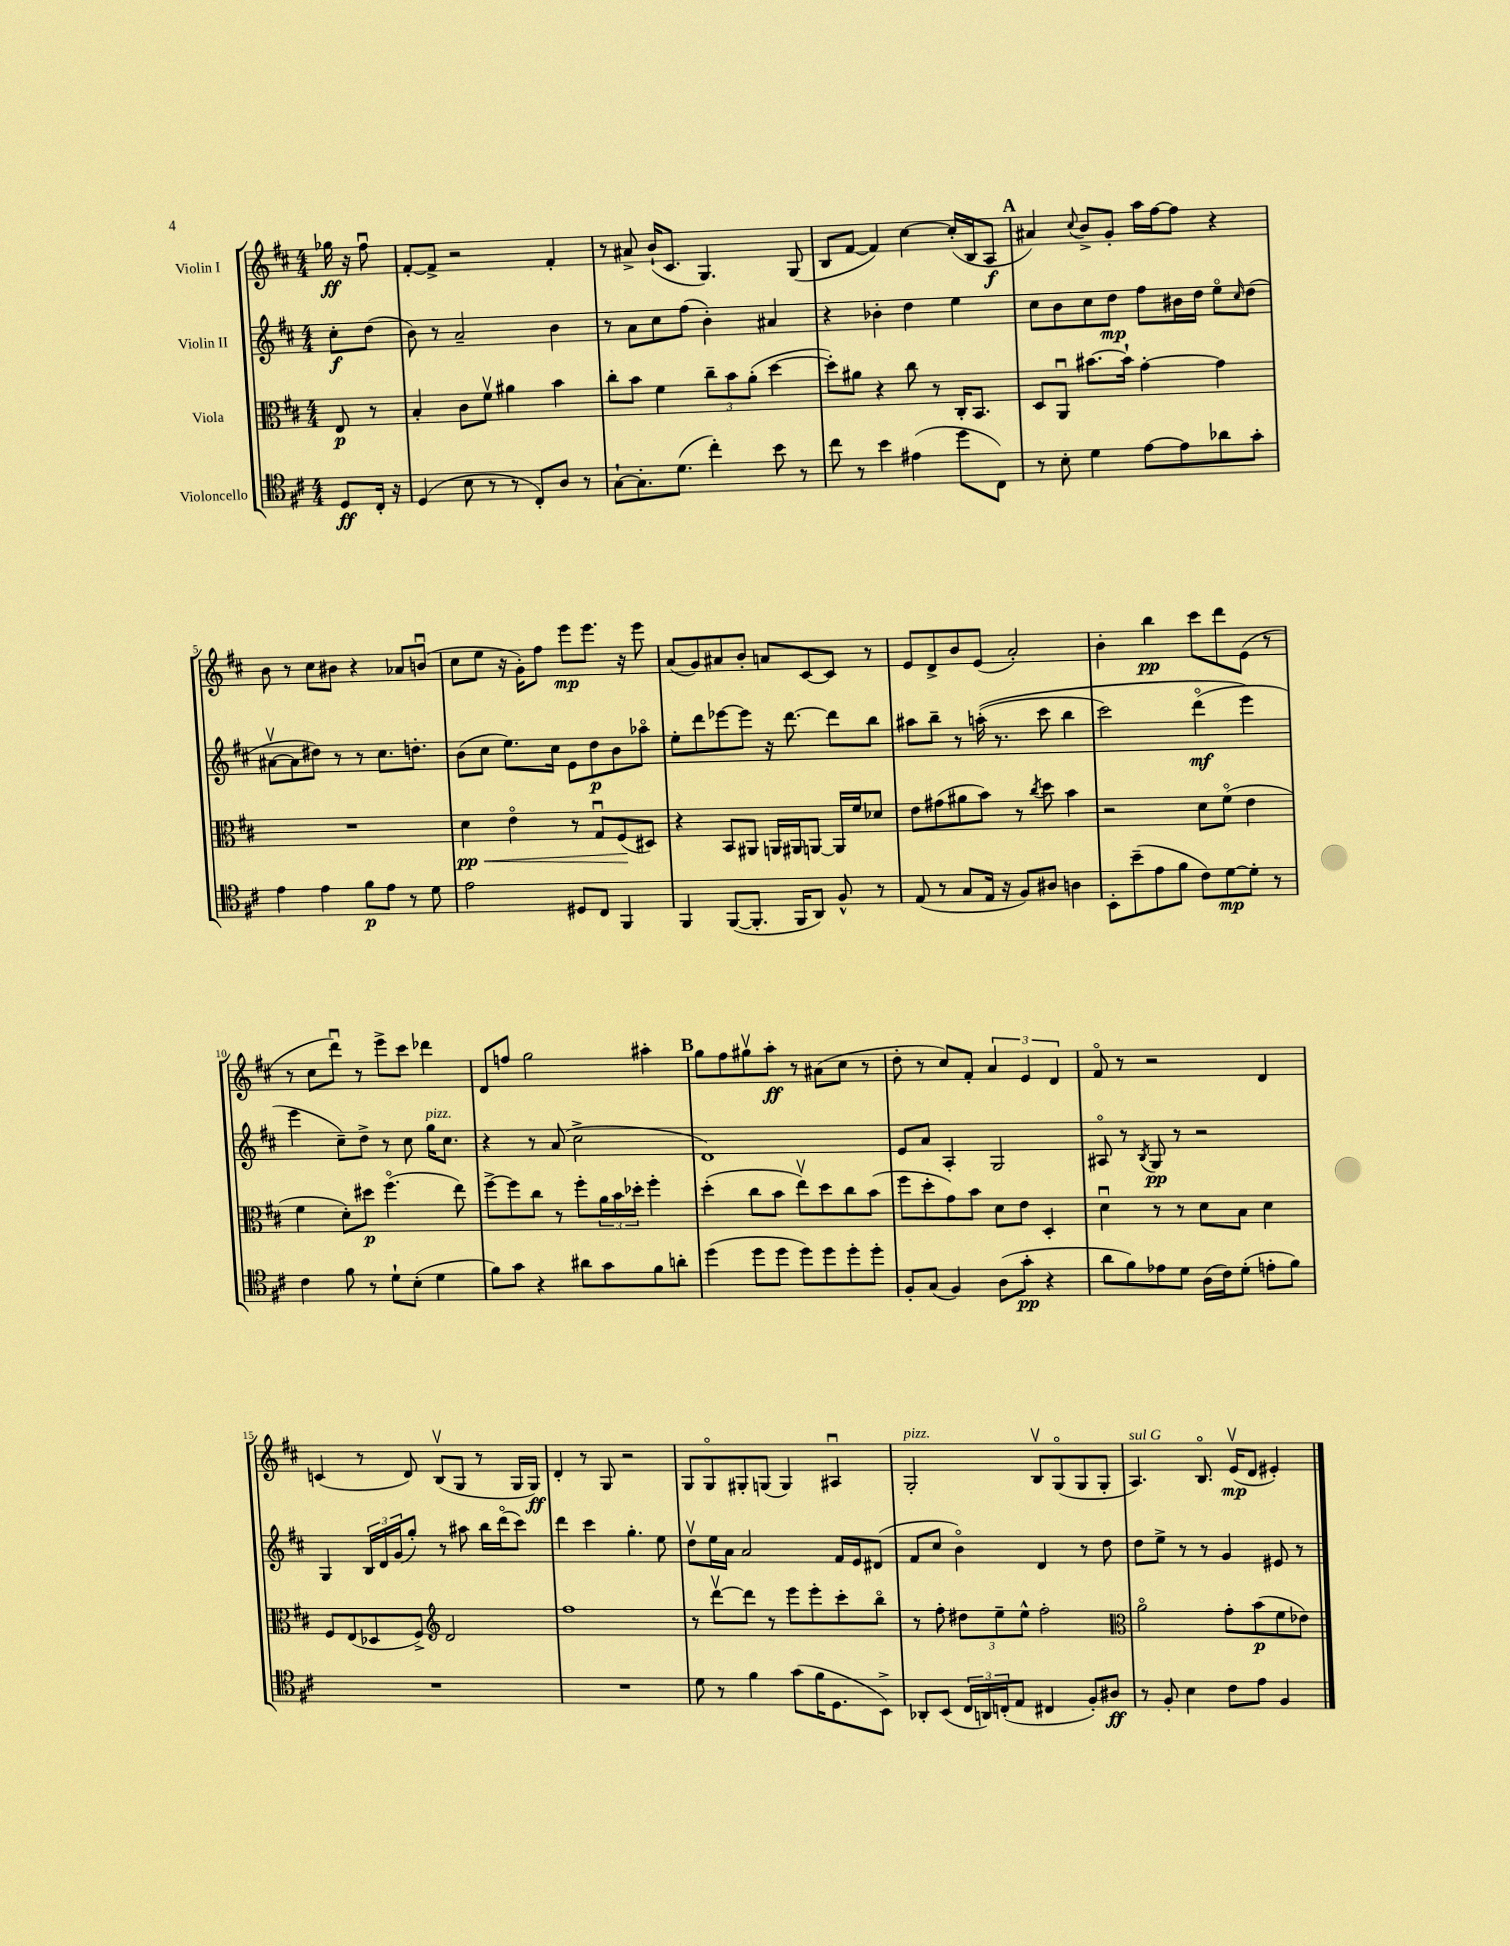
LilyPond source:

<<
\new StaffGroup <<
\new Staff = "s0" \with { instrumentName = "Violin I" } {
    \clef treble \key d \major \numericTimeSignature \time 4/4 \partial 4
    ges''16\ff r16 fis''8\downbow |
    fis'8~-. fis'8-> r2 fis'4-. |
    r8 ais'8-> b'16-!( cis'8. g4.) g8( |
    b8 fis'8~ fis'4) cis''4~ cis''16-.( b16 a8\f |
    \mark \markup { \bold "A" } ais'4) \appoggiatura { cis''8 } b'8-> g'8-. a''16 fis''16~ fis''8 r4 |
    b'8 r8 cis''8 bis'8 r4 aes'8 b'8\downbow( |
    cis''8 e''8 r16 g'16-.) fis''8 e'''8\mp e'''8. r16 e'''8 |
    a'8( g'8) ais'8 b'8-. a'8 cis'8~ cis'8 r8 |
    e'8 d'8-> b'8 e'8( a'2-.) |
    b'4-. b''4\pp cis'''8 d'''8 e'8( r8 |
    r8 cis''8 d'''8\downbow) r8 e'''8-> cis'''8 des'''4 |
    d'8 f''8 g''2 ais''4-. |
    \mark \markup { \bold "B" } g''8 fis''8 gis''8\upbow a''8-.\ff r8 ais'8( cis''8 r8 |
    d''8-. r8 cis''8) fis'8-. \tuplet 3/2 { a'4 e'4 d'4 } |
    fis'8\flageolet r8 r2 d'4 |
    c'4( r8 d'8) b8\upbow( g8 r8 g16 g16\ff) |
    d'4-. r8 g8 r2 |
    g8 g8\flageolet gis8-. g8( g4) ais4\downbow |
    g2-.^\markup { \italic "pizz." } b8\upbow g8\flageolet( g8 g8-. |
    a4.^\markup { \italic "sul G" }) b8.\flageolet e'16\upbow\mp( d'8 eis'4-.) \bar "|." |
}
\new Staff = "s1" \with { instrumentName = "Violin II" } {
    \clef treble \key d \major \numericTimeSignature \time 4/4 \partial 4
    cis''8-.\f d''8( |
    b'8) r8 a'2-- b'4 |
    r8 a'8 cis''8 fis''8( b'4-.) ais'4 |
    r4 bes'4-. d''4 e''4 |
    \mark \markup { \bold "A" } cis''8 b'8 cis''8 d''8\mp fis''8 bis'16 d''16 e''8\flageolet \grace { cis''16 } d''8( |
    ais'8~\upbow ais'8 dis''8) r8 r8 cis''8. d''8.-. |
    b'8( cis''8 e''8.) cis''16 e'8 d''8\p b'8 aes''8\flageolet |
    e''8-. d'''8 ees'''8~ ees'''8 r16 d'''8.~ d'''8 b''8 |
    ais''8 b''8-- r8 a''16-.(\( r8. cis'''8 b''4 |
    cis'''2) d'''4\flageolet\mf( e'''4\) |
    e'''4 cis''8--) d''8-> r8 cis''8 g''16^\markup { \italic "pizz." } cis''8. |
    r4 r8 a'8( cis''2-> |
    \mark \markup { \bold "B" } d'1) |
    e'8 a'8 a4-. g2 |
    ais8\flageolet r8 \acciaccatura { b8 } g8\pp r8 r2 |
    g4 \tuplet 3/2 { b16 d'16 g'16( } g''8-.) r8 ais''8 b''16 d'''16\flageolet( cis'''8) |
    d'''4 cis'''4 g''4.-. e''8 |
    d''8\upbow e''16 a'16 a'2 fis'16 e'16 dis'8( |
    fis'8 cis''8 b'4\flageolet) d'4 r8 d''8 |
    d''8 e''8-> r8 r8 g'4 eis'8 r8 \bar "|." |
}
\new Staff = "s2" \with { instrumentName = "Viola" } {
    \clef alto \key d \major \numericTimeSignature \time 4/4 \partial 4
    e8\p r8 |
    b4-. cis'8 fis'8\upbow ais'4 b'4 |
    cis''8-. b'8 fis'4 \tuplet 3/2 { cis''8-- b'8 a'8-.( } d''4~ |
    d''8-.) ais'8 r4 cis''8 r8 cis16-. b,8. |
    \mark \markup { \bold "A" } d8 a,8\downbow bis'8.~ bis'16-! g'4~-. g'4 |
    R1 |
    d'4\pp\< e'4\flageolet r8 g8\downbow fis8\!( dis8) |
    r4 b,8 ais,8 a,16 ais,16 a,8~ a,16 fis'16 des'8 |
    e'8 gis'8( ais'8 b'8) r8 \acciaccatura { cis''8 } d''8 b'4 |
    r2 d'8 fis'8\flageolet( e'4 |
    fis'4 d'8-.) dis''8\p fis''4.\flageolet( e''8) |
    fis''8~-> fis''8 cis''8 r8 fis''8-. \tuplet 3/2 { a'16 b'16 des''16-. } fis''4-. |
    \mark \markup { \bold "B" } d''4-.( cis''8 b'8 e''8\upbow) d''8 cis''8 b'8( |
    fis''8 d''8-. g'8) b'8 d'8 e'8 d4-. |
    d'4\downbow r8 r8 d'8 b8 d'4 |
    fis8 e8( des8 fis8->) \clef treble d'2 |
    fis''1 |
    r8 d'''8~\upbow d'''8 r8 e'''8 e'''8-. cis'''8-. b''8\flageolet |
    r8 fis''8-. \tuplet 3/2 { dis''8 e''8-- e''8-^ } fis''2-. |
    \clef alto a'2\flageolet g'8-. b'8\p( fis'8 ees'8) \bar "|." |
}
\new Staff = "s3" \with { instrumentName = "Violoncello" } {
    \clef tenor \key d \major \numericTimeSignature \time 4/4 \partial 4
    d8\ff cis16-. r16 |
    d4( b8 r8 r8 cis8-.) a8 r8 |
    g8~-! g8.-. d'8.( cis''4-.) b'8 r8 |
    cis''8 r8 b'4 eis'4( d''8 cis8) |
    \mark \markup { \bold "A" } r8 b8-. d'4 e'8~ e'8 aes'8 g'8-. |
    e'4 e'4 fis'8\p e'8 r8 d'8 |
    e'2 dis8 cis8 fis,4 |
    fis,4 fis,8~( fis,8.-. fis,16 a,8) fis8-^ r8 |
    e8( r8 g8 e16 r16 fis8) ais8 a4 |
    b,8-. b'8--( e'8 fis'8 cis'8) d'8~\mp d'8-. r8 |
    cis'4 fis'8 r8 d'8-! b8-.( d'4 |
    fis'8) g'8 r4 ais'8 g'8 fis'8 a'8-. |
    \mark \markup { \bold "B" } d''4( d''8 d''8 d''8) d''8 d''8-. d''8-. |
    fis8-. g8( fis4) a8( g'8-.\pp r4 |
    a'8 fis'8) ees'8 d'8 a16( cis'16) d'8-.( e'8-. fis'8) |
    R1 |
    R1 |
    d'8 r8 fis'4 g'8( fis'16 d8. b,8->) |
    aes,8-. b,8( \tuplet 3/2 { cis16 a,16) c16-.( } e8 cis4 fis8-.) ais8\ff |
    r8 fis8-. b4 cis'8 e'8 fis4 \bar "|." |
}
>>
>>
